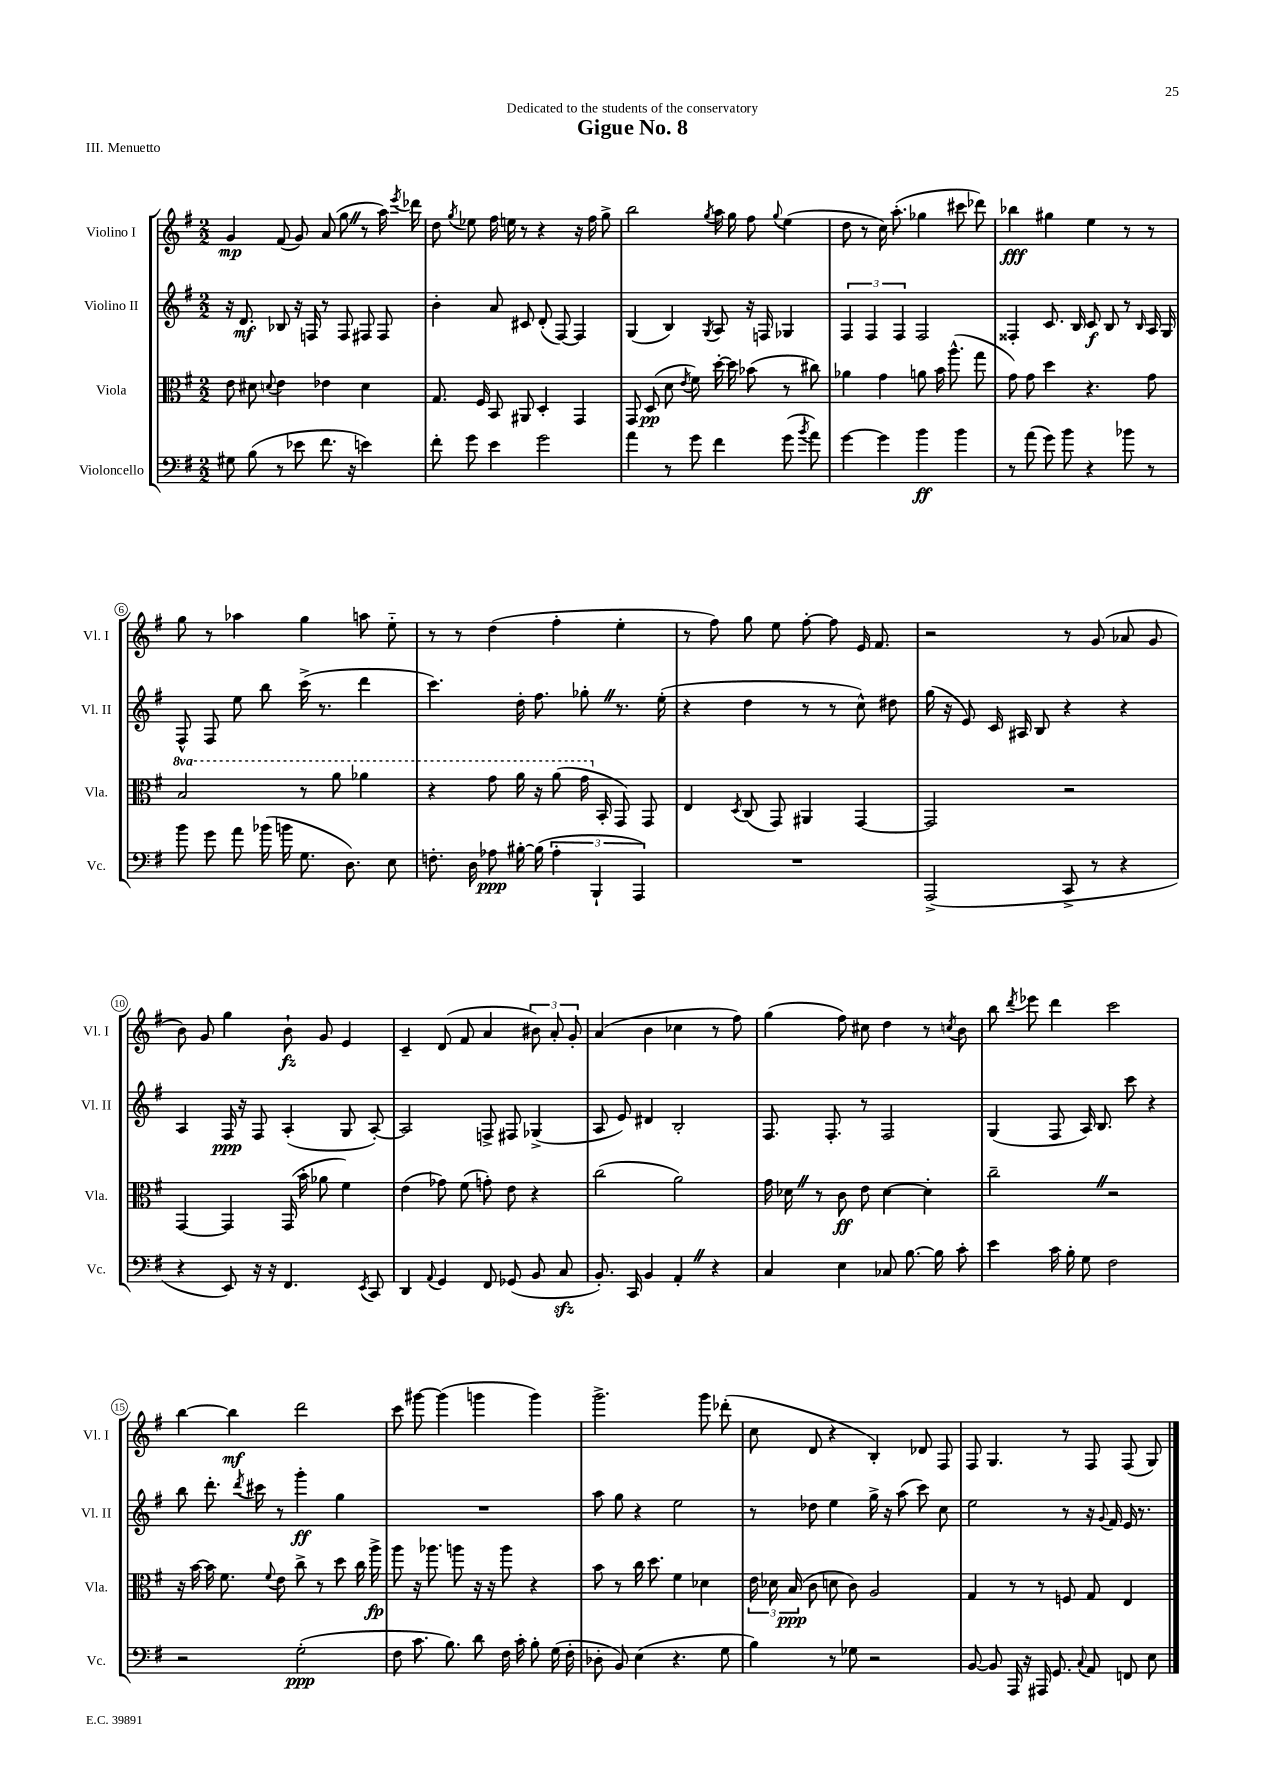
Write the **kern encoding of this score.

**kern	**kern	**kern	**kern
*staff4	*staff3	*staff2	*staff1
*clefF4	*clefC3	*clefG2	*clefG2
*k[f#]	*k[f#]	*k[f#]	*k[f#]
*M2/2	*M2/2	*M2/2	*M2/2
8G#\	8e\	16r	4g/
.	.	8.d/	.
(8B\	8d#\	.	.
.	8qqd/	.	.
8r	4e\	8B-/	(8f#/
8e-\	.	16r	8g/)
.	.	16F/	.
8.f#\	4e-\	8r	(8a/
.	.	8F/	8gg\
16r	.	.	.
4e\)	4d\	8F#/	8r
.	.	8F#/	16aa\)
.	.	.	8qeee/
.	.	.	16ddd-\
=	=	=	=
8f#'\	8.G/	4b'\	8dd\
.	.	.	8qgg/
8g\	.	.	8ee-\
.	16F#/	.	.
4e\	8BB/	8a/	16ff#\
.	.	.	16ee\
.	8AA#/	8c#/	8r
2g\	4D'/	(8d'/	4r
.	.	[8F#/)	.
.	4GG/	4F#/]	16r
.	.	.	16ff#\
.	.	.	8gg^\
=	=	=	=
4a\	8GG/	(4G/	2bb\
.	(8D/	.	.
8r	8d\	4B/)	.
.	8qe/	.	.
8g\	8f#\)	.	.
.	.	8qG/	8qgg/
4f#\	[16dd'\	8A/	16aa\
.	16dd\]	.	16gg\
.	(8b-\	16r	8ff#\
.	.	16F/	.
.	.	.	8qqgg/
(8g\	8r	4G-/	(4ee\
8qb/	.	.	.
8a\)	8cc#\)	.	.
=	=	=	=
[4g\	4a-\	6F#/	8dd\
.	.	.	8r
.	.	6F#/	.
4g\]	4g\	.	16cc\)
.	.	.	(8.aa'\
.	.	6F#/	.
4b\	8a\	2F#/	4gg-\
.	16b\	.	.
.	(8.aa^^\	.	.
4b\	.	.	8ccc#\
.	8gg\	.	8ddd-\)
=	=	=	=
8r	8g\)	4F##'/	4bb-\
(8a\	8g\	.	.
8g\)	4dd\	8.c/	4gg#\
8b\	.	.	.
.	.	16B/	.
4r	4.r	8c/	4ee\
.	.	8B/	.
8b-\	.	8r	8r
.	.	16qqB/	.
8r	8g\	16A/	8r
.	.	16G/	.
=	=	=	=
8b\	2b/	8F#^^/	8gg\
8g\	.	8F#/	8r
8a\	.	8ee\	4aa-\
(16b-\	.	8bb\	.
16b\	.	.	.
8.G\	8r	(16ccc^\	4gg\
.	.	8.r	.
.	8aa\	.	.
8.D\)	.	.	.
.	4aa-\	4ddd\	8aa\
8E\	.	.	8ee'~\
=	=	=	=
8.F'\	4r	4.ccc\)	8r
.	.	.	8r
16D\	.	.	.
8A-\	8gg\	.	(4dd\
[16B#'\	16aa\	16dd'\	.
(16B#\]	16r	8.ff#\	.
6A-'\	(8aa\	.	4ff#'\
.	16gg\	8gg-'\	.
6BBB`/	.	.	.
.	16BB'/	.	.
.	8GG/)	8.r	4ee'\
6AAA/)	.	.	.
.	8GG/	.	.
.	.	(16ee'\	.
=	=	=	=
1r	4E/	4r	8r
.	.	.	8ff#\)
.	8qD/	.	.
.	(8C/	4dd\	8gg\
.	8GG/)	.	8ee\
.	4AA#/	8r	[8ff#'\
.	.	8r	8ff#\]
.	[4GG/	8cc^^\)	16e/
.	.	.	8.f#/
.	.	8dd#\	.
=	=	=	=
(2AAA^/	2GG/]	(16gg\	2r
.	.	16r	.
.	.	8e/)	.
.	.	16c/	.
.	.	16A#/	.
.	.	8B/	.
8CC^/	2r	4r	8r
8r	.	.	(8g/
4r	.	4r	8a-/
.	.	.	8g/
=	=	=	=
4r	[4GG/	4A/	8b\)
.	.	.	8g/
8EE/)	4GG/]	16F#/	4gg\
.	.	16r	.
16r	.	8F#/	.
16r	.	.	.
4.FF#/	(16GG/	(4A'/	8b`\
.	16b'\	.	.
.	8a-\	.	8g/
.	4f#\)	8G/	4e/
8qEE/	.	.	.
8CC/	.	[8A'/)	.
=	=	=	=
4DD/	(4e\	2A/]	4c~/
8qqAA/	.	.	.
4GG/	8g-\)	.	(8d/
.	(8f#\	.	8f#/
8FF#/	8g'\)	8F^/	4a/
(8GG-/	8e\	8F#/	.
8BB/	4r	(4G-^/	12b#\)
.	.	.	12a'/
8C/	.	.	.
.	.	.	12g'/
=	=	=	=
8.BB'/)	(2cc\	8A/	(4a/
.	.	8e/)	.
16CC/	.	.	.
4BB/	.	4d#/	4b\
4AA'/	2a\)	2B'/	4cc-\
4r	.	.	8r
.	.	.	8ff#\)
=	=	=	=
4C/	16g\	8.F#/	(4gg\
.	16d-\	.	.
.	8r	.	.
.	.	8.F#'/	.
4E\	8c\	.	8ff#\)
.	8e\	8r	8cc#\
8C-/	[4d-\	2F#/	4dd\
[8.B\	.	.	.
.	4d-'\]	.	8r
16B\]	.	.	.
.	.	.	8qcc/
8c'\	.	.	8b\
=	=	=	=
4e\	2cc~\	(4G/	8bb\
.	.	.	8qddd/
.	.	.	8eee-\
16c\	.	8F#/	4ddd\
16B'\	.	.	.
8G\	.	16A/)	.
.	.	8.B/	.
2F#\	2r	.	2ccc\
.	.	8ccc\	.
.	.	4r	.
=	=	=	=
2r	16r	8bb\	[4bb\
.	[16b\	.	.
.	16b\]	8.ddd'\	.
.	8.f#\	.	.
.	.	.	4bb\]
.	.	8qddd/	.
.	.	16ccc#\	.
.	8qqf#/	.	.
.	8e\	8r	.
(2G'\	8cc^\	4ggg'\	2ddd\
.	8r	.	.
.	8dd\	4gg\	.
.	16cc\	.	.
.	16aa^\	.	.
=	=	=	=
8F#\	8aa\	1r	8ccc\
8.c\	16r	.	[8ggg#\
.	8.aa-\	.	.
.	.	.	(4ggg#\]
8.B\)	.	.	.
.	8aa\	.	.
8d\	16r	.	4ggg\
.	16r	.	.
16F#\	8aa\	.	.
16c'\	.	.	.
8B'\	4r	.	4ggg\)
(16G\	.	.	.
16F#'\	.	.	.
=	=	=	=
8D-'\	8b\	8aa\	2.ggg^\
8BB/)	8r	8gg\	.
(4E\	16cc\	4r	.
.	8.dd\	.	.
4.r	4f#\	2ee\	.
.	4d-\	.	8ggg\
8G\	.	.	(8ddd-'\
=	=	=	=
4B\)	24e\	8r	8cc\
.	24d-\	.	.
.	(24B/	.	.
.	8c\	8dd-\	8d/
8r	8d\	4ee\	4r
8G-\	8c\)	.	.
2r	2A/	16gg^\	4B'/)
.	.	16r	.
.	.	(8aa\	.
.	.	8ccc\)	8d-/
.	.	8cc\	8F#/
=	=	=	=
[8BB/	4G/	2ee\	8F#/
8BB/]	.	.	4.G/
16AAA/	8r	.	.
16r	.	.	.
16AAA#/	8r	.	.
8.GG/	.	.	.
.	8F/	8r	8r
8qqC/	.	.	.
8AA/	8G/	16r	8F#/
.	.	8qqg/	.
.	.	16f#/	.
8FF/	4E/	16e/	(8F#/
.	.	8.r	.
8E\	.	.	8G/)
==	==	==	==
*-	*-	*-	*-
